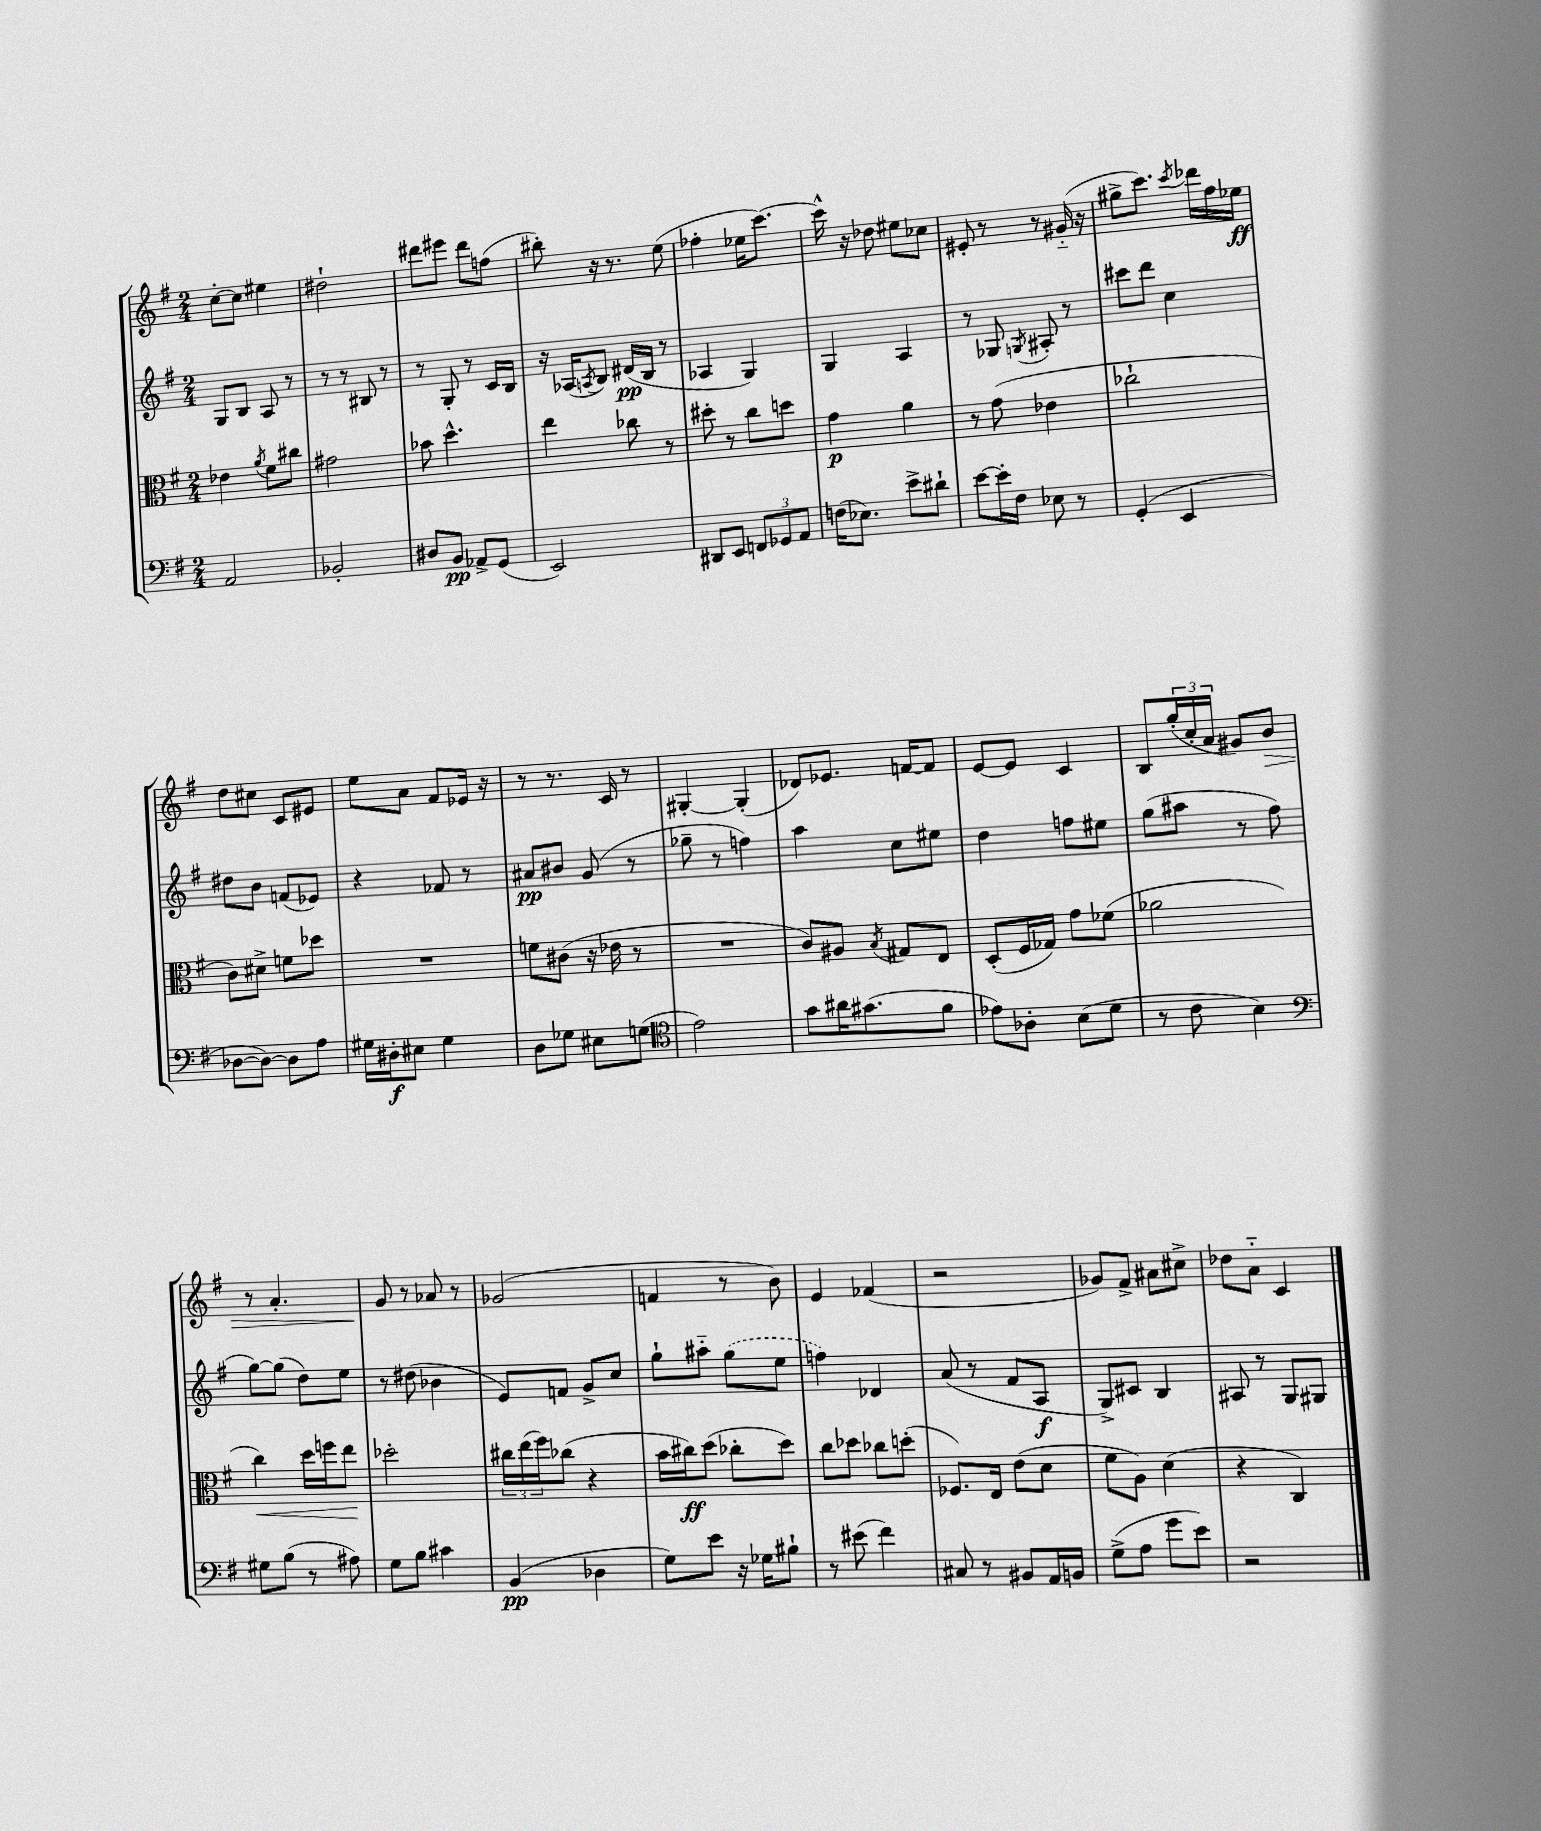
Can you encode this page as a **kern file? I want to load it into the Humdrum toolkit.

**kern	**kern	**kern	**kern
*staff4	*staff3	*staff2	*staff1
*clefF4	*clefC3	*clefG2	*clefG2
*k[f#]	*k[f#]	*k[f#]	*k[f#]
*M2/4	*M2/4	*M2/4	*M2/4
2AA	4e-	8G	[8cc'
.	.	8B	8cc]
.	8qa	.	.
.	8f#	8A	4ee#
.	8cc#	8r	.
=	=	=	=
2BB-'	2g#	8r	2dd#`
.	.	8r	.
.	.	8B#	.
.	.	8r	.
=	=	=	=
8D#	8b-	8r	8ddd#
8BB	4.dd^^	8G'	8eee#
8AA-^	.	8r	8ddd#
(8GG	.	16c	(8ff
.	.	16B	.
=	=	=	=
2EE)	4ee	16r	8bb#')
.	.	(16A-	.
.	.	8qA	.
.	.	8B)	16r
.	.	.	8.r
.	8cc-	(16d#	.
.	.	16B	.
.	8r	8r	(8ee
=	=	=	=
8DD#	8dd#'	4A-	4ff-'
8EE	8r	.	.
12FF	8cc	4G)	16ee-
.	.	.	[8.ccc)
12GG-	.	.	.
.	8dd	.	.
12AA	.	.	.
=	=	=	=
(16F	4g	4G	16ccc^^]
8.E-)	.	.	16r
.	.	.	8dd-
8e^	4a	4A	8ee#
8d#`	.	.	8cc-
=	=	=	=
[8e	8r	8r	8e#'
16e']	(8g	8G-	8r
16F#	.	.	.
.	.	8qG	.
8E-	4e-	8A#'	8r
8r	.	8r	(16g#'~
.	.	.	16r
=	=	=	=
(4GG'	2cc-`	8ccc#	8gg#^
.	.	8ddd	8.ccc)
4EE	.	4cc	.
.	.	.	8qccc
.	.	.	16ddd-
.	.	.	16ff#
.	.	.	16ee-
=	=	=	=
[8D-	8c)	8dd#	8dd
8D-_)	8d#^	8b	8cc#
8D-]	8f	(8f	8c
8A	8dd-	8e-)	8e#
=	=	=	=
16G#	2r	4r	8ee
16D#'	.	.	.
8E#	.	.	8a
4G#	.	8f-	8f#
.	.	8r	16e-
.	.	.	16r
=	=	=	=
8D	8f	8a#	8r
8G-	(8c#	8b#	8.r
8E#	16r	(8g	.
.	16e-	.	16c
(8G	8r	8r	8r
=	=	=	=
*clefC4	*	*	*
2e)	2r	8gg-~	[4G#'
.	.	8r	.
.	.	4ff)	(4G#']
=	=	=	=
8g	8c)	4aa	8d-)
16a#	8A#	.	8.e-
(8.g#	.	.	.
.	8qB	.	.
.	8G#	8cc	.
.	.	.	[16f
8f#	8E	8ee#	8f]
=	=	=	=
8e-)	(8D'	4dd	[8e
8A-'	16F#	.	8e]
.	16G-)	.	.
(8B	8g	8ff	4c
8d	(8f-	8ee#	.
=	=	=	=
8r	2a-	(8gg	8B
8c	.	8aa#	(24gg'
.	.	.	24cc'
.	.	.	24a
4B)	.	8r	8g#)
.	.	8ff#	8b
=	=	=	=
*clefF4	*	*	*
8G#	4cc)	[8gg)	8r
(8B	.	(8gg]	4.a'
8r	16dd	8dd)	.
.	16ff	.	.
8A#)	8ee	8ee	.
=	=	=	=
8G	2dd-'	8r	8g
8B	.	(8dd#	8r
4c#	.	4b-	8a-
.	.	.	8r
=	=	=	=
(4BB	24cc#	8e)	(2g-
.	(24ee	.	.
.	24ff#)	.	.
.	(8cc-	8f	.
4D-	4r	8g^	.
.	.	8cc	.
=	=	=	=
8G)	16b	8gg`	4f
.	16cc#)	.	.
8e	(8dd	8aa#'~	.
16r	8cc-'	(8gg	8r
16G-	.	.	.
8B#`	8dd)	8ee	8b)
=	=	=	=
8r	8cc	4ff)	4e
(8e#	8dd-	.	.
4f#)	8cc-	4d-	(4f-
.	(8dd'	.	.
=	=	=	=
8C#	8.F-)	(8a	2r
8r	.	8r	.
.	16E	.	.
8BB#	(8e	8f#	.
16AA	8d	8A	.
16BB	.	.	.
=	=	=	=
(8G^	8f#	8G^)	8g-)
8A	8A)	8c#	8f#^
8g	(4d	4B	8a#
8e)	.	.	8cc#^
=	=	=	=
2r	4r	8A#	8dd-
.	.	8r	8a'~
.	4C)	8G	4c
.	.	8G#	.
==	==	==	==
*-	*-	*-	*-
